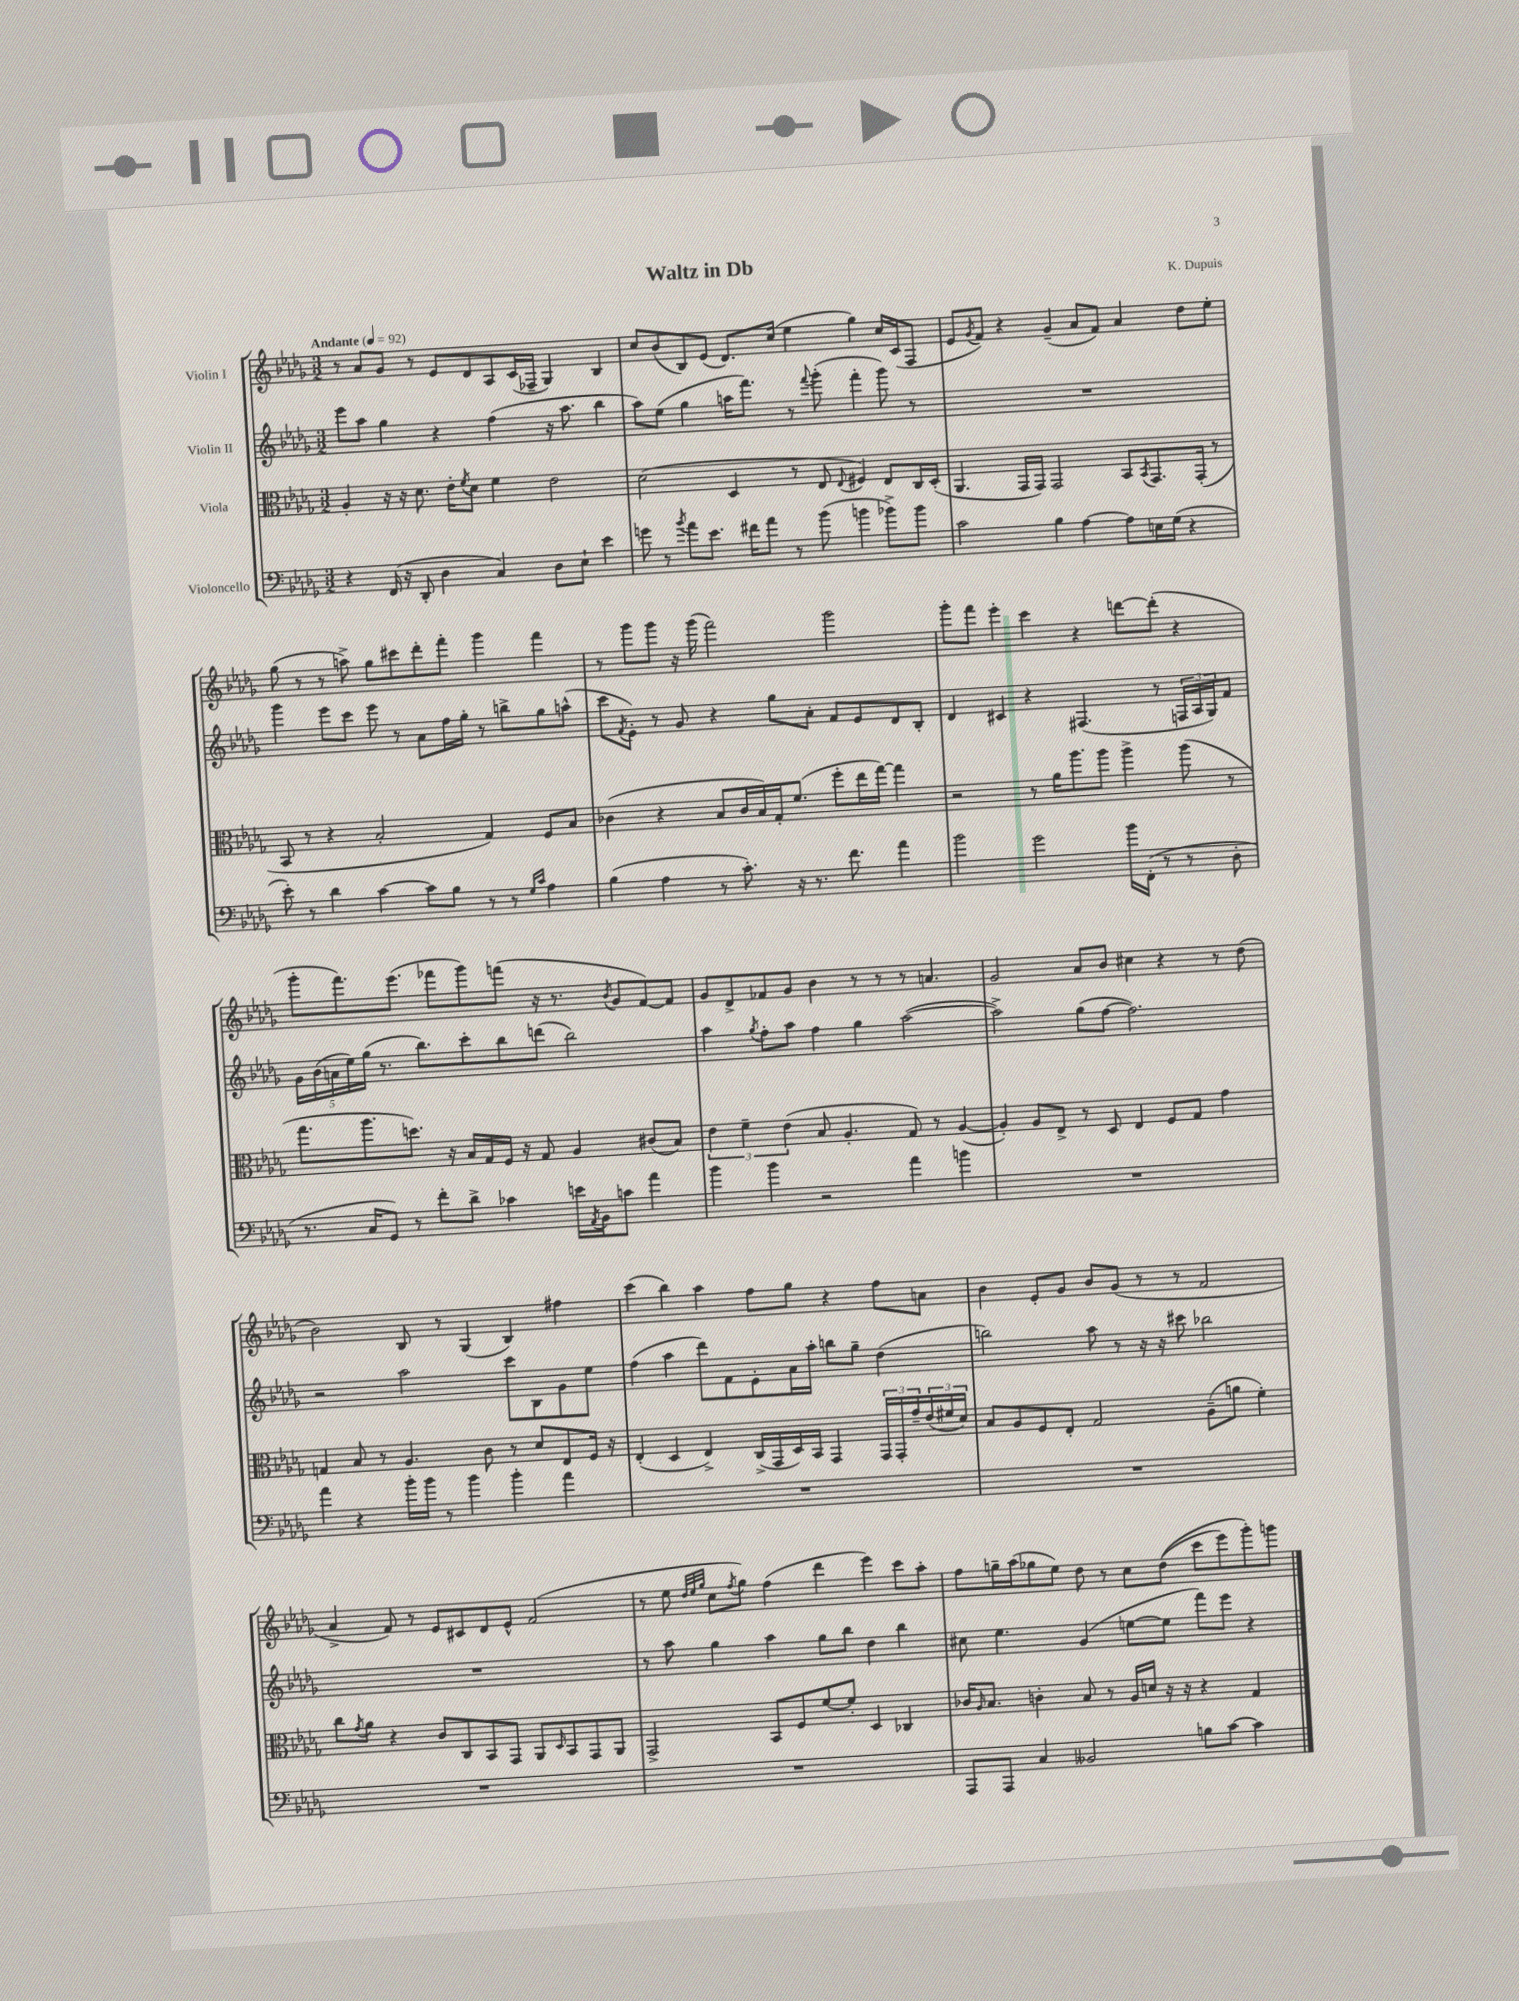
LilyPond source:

\header { title = "Waltz in Db" composer = "K. Dupuis" }
<<
\new StaffGroup <<
\new Staff = "s0" \with { instrumentName = "Violin I" } {
    \clef treble \key des \major \numericTimeSignature \time 3/2 \tempo "Andante" 4 = 92
    r8 aes'8 ges'8 r8 ees'8 des'8 aes8 c'16( fes16-- ges4) bes4 |
    c''8 bes'8( bes8) ees'8( des'8.) c''16( ees''4 ges''4) c''16 c'16( f8 |
    ees'8 \acciaccatura { ges'8 } f'8) r4 ges'4--( aes'8 f'8) aes'4 des''8 ees''8-. |
    ges''8( r8 r8 a''8->) ges''8 cis'''8 des'''8-. f'''8-. ges'''4 f'''4 |
    r8 ges'''8 ges'''8 r16 ges'''16( f'''2) ges'''2 |
    ges'''8-. f'''8 ees'''4-. c'''4 r4 d'''8~ d'''8-.( r4 |
    ges'''8-. f'''8.) ees'''8.( fes'''8 ges'''8) f'''8( r16 r8. \acciaccatura { bes'8 } ges'8 f'8~) f'8 |
    ges'8 des'8-> fes'8 ges'8 bes'4 r8 r8 r8 a'4. |
    ges'2 aes'8 bes'8 cis''4 r4 r8 des''8( |
    bes'2) bes8 r8 ges4( bes4) fis''4 |
    c'''4( bes''4) aes''4 f''8 ges''8 r4 f''8 a'8 |
    bes'4 ees'8-. ges'8 bes'8 ges'8( r8 r8 f'2 |
    aes'4-> f'8) r8 ees'8 cis'8 des'8 ees'8-^ f'2( |
    r8 ees''8 \grace { des''32 ees''32 ges''32 } c''8 \acciaccatura { f''8 } ges''8) f''4( des'''4 ees'''4) c'''8 aes''8-. |
    f''8 g''16-- aes''16( ges''8 ees''8) des''8 r8 c''8 des''8(\( c'''8 ees'''8) ges'''8-.\) g'''8 \bar "|." |
}
\new Staff = "s1" \with { instrumentName = "Violin II" } {
    \clef treble \key des \major \numericTimeSignature \time 3/2
    ees'''8 aes''8 ges''4 r4 f''4( r16 aes''8. bes''4 |
    aes''8) ees''8( ges''4 a''16 f'''8.) r8 \appoggiatura { f'''8 } ges'''8-.( f'''4-. ges'''8) r8 |
    R1. |
    ges'''4 ees'''8 c'''8 ees'''8 r8 aes'8 f''16 ges''16-. r8 b''8-> ges''8 a''8-^( |
    c'''8 \acciaccatura { f'8 } ees'8-.) r8 ges'8 r4 ges''8 aes'8-. f'8 ees'8 des'8 bes8-. |
    des'4 cis'4 r4 fis4.( r8 \tuplet 3/2 { f16 aes16 ges16) } f'8 |
    \tuplet 5/4 { ges'16 bes'16( a'16 ees''16) ges''16( } r8. bes''8.) c'''8-. bes''8 d'''8( bes''2) |
    aes''4 \acciaccatura { ges''8 } f''8-. aes''8 f''4 ges''4 aes''2~( |
    aes''2->) ges''8( f''8~ f''2.) |
    r2 aes''2 c'''8 bes8 ges'8 ees''8 |
    f''4( aes''4 des'''8) f'8 ees'8-. aes'16 aes''16-. b''8 ges''8-- des''4( |
    b''2) aes''8 r8 r16 r16 cis'''8 bes''2 |
    R1. |
    r8 aes''8 ges''4 aes''4 ges''8 bes''8 des''4 bes''4 |
    cis''8 ees''4. ges'4( e''8~ e''8 f'''8) ees'''8 r4 \bar "|." |
}
\new Staff = "s2" \with { instrumentName = "Viola" } {
    \clef alto \key des \major \numericTimeSignature \time 3/2
    aes4-. r16 r16 des'8. ees'16-. \acciaccatura { f'8 } des'8 f'4 ees'2 |
    des'2( des4 r8 ees8 \appoggiatura { ees8 } fis4) ees8 c16 des16-.( |
    aes,4. ges,16 ges,16) ges,2 bes,8 \acciaccatura { bes,8 } ges,8. ges,16-.( r8 |
    bes,8 r8 r4 bes2-. ges4) f8 bes8 |
    ces'4( r4 bes8 ces'16 bes16) ges16-. f'8.( f''8-. ees''16 ges''16~) ges''4 |
    r2 r8 aes'16 aes''8. aes''8 aes''4-> aes''8( r8 |
    ges''8. aes''8. d''8.) r16 bes16 ges16 f16 r16 ges8 aes4 cis'8( bes8) |
    \tuplet 3/2 { ees'4 f'4-- ees'4( } bes8 aes4.-. ges8) r8 aes4~( |
    aes4-.) aes8 ees8-> r8 des8 ees4 f8 ges8 ges'4 |
    g4 bes8 r8 aes4. c'8 r8 des'8 ees8 f16 r16 |
    ees4-.( des4 ees4->) c16->( ges,16 des16) bes,16 ges,4 \tuplet 3/2 { ges,16 ges,16-. ges'16-- } \tuplet 3/2 { ees'16( fis'16 des'16) } |
    bes8 aes8 f8 ees8-. ges2 aes8--( a'8 f'4-.) |
    c''8 \acciaccatura { ges'8 } aes'8 r4 c'8 c8 bes,8 ges,8 aes,8 \grace { des16 } bes,8 ges,8 aes,8 |
    ges,2-> bes,8 f8 f'8~ f'8-. des4 ces4 |
    ces'16 \grace { aes16 } bes8. c'4-. bes8 r8 aes16 d'16 r16 r16 r4 ges4 \bar "|." |
}
\new Staff = "s3" \with { instrumentName = "Violoncello" } {
    \clef bass \key des \major \numericTimeSignature \time 3/2
    r4 f,16( r16 des,8-. des4 c4) des8 ees8-! ees'4 |
    g'8 r8 \acciaccatura { bes'8 } aes'8 ees'8. fis'16 aes'8 r8 bes'8( b'4 bes'8->) bes'8 |
    c'2 bes4 aes4~ aes8 e16 ges16( r4 |
    ees'8-.) r8 des'4 c'4~ c'8 bes8 r8 r8 \grace { ges16 c'16 } aes4 |
    bes4( aes4 r8 c'8.-.) r16 r8. f'8. aes'4 |
    bes'2 ges'2 bes'16 f,16-.( r8 r8 des8-. |
    r8. c16 ges,8) r8 f'8-. des'8-> ces'4 e'16 \acciaccatura { aes,8 } bes,16 c'8 aes'4 |
    bes'4 bes'4 r2 aes'4 b'4 |
    R1. |
    aes'4 r4 bes'16-. bes'16 r8 bes'4 bes'4-. aes'4 |
    R1. |
    R1. |
    R1. |
    R1. |
    aes,,8 aes,,8 c4 beses,2 b8 c'8~ c'4 \bar "|." |
}
>>
>>
\layout { \context { \Score \remove "Bar_number_engraver" } }
